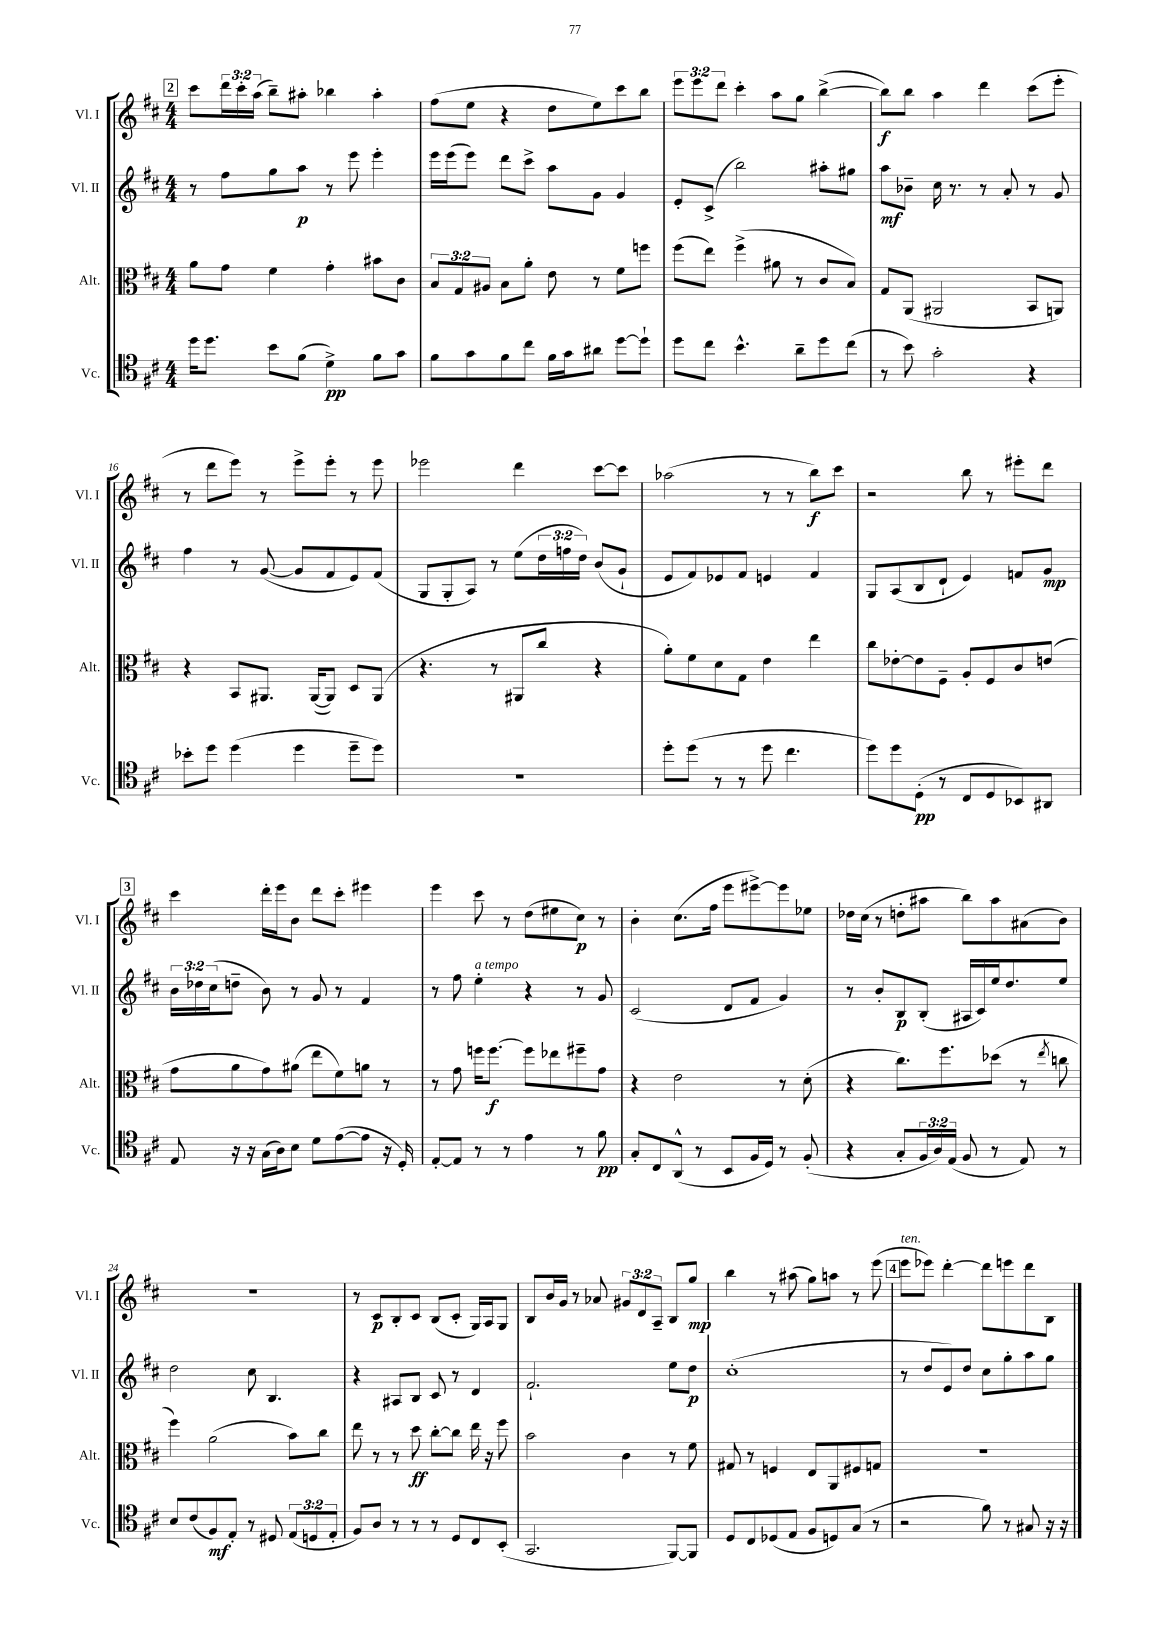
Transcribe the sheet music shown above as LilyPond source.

<<
\new StaffGroup <<
\new Staff = "s0" \with { instrumentName = "Vl. I" shortInstrumentName = "Vl. I" } {
    \clef treble \key d \major \numericTimeSignature \time 4/4 \override Staff.TupletNumber.text = #tuplet-number::calc-fraction-text
    \mark \markup { \box "2" } cis'''8 \tuplet 3/2 { d'''16 cis'''16-. a''16( } b''8--) ais''8-. bes''4 ais''4-. |
    fis''8( e''8 r4 d''8 e''8) cis'''8 b''8 |
    \tuplet 3/2 { e'''8 e'''8 d'''8 } cis'''4-. a''8 g''8 b''4~->( |
    b''8\f) b''8 a''4 d'''4 cis'''8( e'''8-. |
    r8 d'''8 e'''8) r8 e'''8-> e'''8-. r8 e'''8 |
    ees'''2 d'''4 cis'''8~ cis'''8 |
    aes''2( r8 r8 b''8\f) cis'''8 |
    r2 b''8 r8 eis'''8-. d'''8 |
    \mark \markup { \box "3" } cis'''4 d'''16-. e'''16 b'8 d'''8 cis'''8-. eis'''4 |
    e'''4 cis'''8 r8 d''8( eis''8 cis''8\p) r8 |
    b'4-. cis''8.( fis''16 e'''8 eis'''8~->) eis'''8 ees''8 |
    des''16 cis''16( r8 d''8-. ais''8 b''8) ais''8 ais'8( b'8) |
    R1 |
    r8 cis'8\p b8-. cis'8 b8( cis'8-. g16) a16 g8 |
    b8 b'16 g'16 r8 aes'8 \tuplet 3/2 { gis'8 d'8 a8-- } b8 g''8\mp |
    b''4 r8 ais''8( g''8) a''8 r8 e'''8( |
    \mark \markup { \box "4" } e'''8^\markup { \italic "ten." } ees'''8) d'''4~-. d'''8 e'''8 d'''8 b8 \bar "|." |
}
\new Staff = "s1" \with { instrumentName = "Vl. II" shortInstrumentName = "Vl. II" } {
    \clef treble \key d \major \numericTimeSignature \time 4/4 \override Staff.TupletNumber.text = #tuplet-number::calc-fraction-text
    \mark \markup { \box "2" } r8 fis''8 g''8 a''8\p r8 e'''8 e'''4-. |
    e'''16 e'''16( e'''8) d'''8 cis'''8-> a''8 g'8 g'4 |
    e'8-. cis'8->( b''2) ais''8-. gis''8 |
    a''8\mf bes'8-- cis''16 r8. r8 a'8-. r8 g'8 |
    fis''4 r8 g'8~( g'8 fis'8 e'8) fis'8( |
    g8 g8-. a8) r8 e''8( \tuplet 3/2 { d''16 f''16 d''16) } b'8( g'8-! |
    e'8 fis'8) ees'8 fis'8 e'4 fis'4 |
    g8 a8( b8 d'8-! e'4) f'8 g'8\mp |
    \mark \markup { \box "3" } \tuplet 3/2 { b'16 des''16 cis''16( } d''8-- b'8) r8 g'8 r8 fis'4 |
    r8 fis''8 e''4-.^\markup { \italic "a tempo" } r4 r8 g'8 |
    cis'2( d'8 fis'8 g'4) |
    r8 b'8-. b8\p b8-.( ais16 cis'16) e''16 d''8. e''8 |
    d''2 cis''8 b4. |
    r4 ais8 b8 cis'8 r8 d'4 |
    fis'2.-! e''8 d''8\p |
    cis''1-.( |
    \mark \markup { \box "4" } r8 d''8 e'8) d''8 cis''8 g''8-. a''8 g''8 \bar "|." |
}
\new Staff = "s2" \with { instrumentName = "Alt." shortInstrumentName = "Alt." } {
    \clef alto \key d \major \numericTimeSignature \time 4/4 \override Staff.TupletNumber.text = #tuplet-number::calc-fraction-text
    \mark \markup { \box "2" } a'8 g'8 fis'4 g'4-. bis'8 cis'8 |
    \tuplet 3/2 { b8 g8 ais8 } b8 a'8-. e'8 r8 fis'8 f''8 |
    fis''8( e''8) fis''4->( ais'8 r8 cis'8 b8) |
    g8 a,8( ais,2 b,8 a,8) |
    r4 b,8 ais,8. ais,16~( ais,8) d8 ais,8( |
    r4. r8 ais,8 cis''8 r4 |
    a'8-.) fis'8 d'8 g8 e'4 e''4 |
    cis''8 ees'8~-. ees'8 fis8-- a8-. fis8 cis'8 e'8( |
    \mark \markup { \box "3" } g'8 a'8 g'8) ais'8( e''8 fis'8) a'8 r8 |
    r8 g'8 f''16 f''8.~\f f''8 ees''8 fis''8-- g'8 |
    r4 e'2 r8 d'8-.( |
    r4 cis''8.) fis''8. des''8( r8 \acciaccatura { e''8 } c''8 |
    fis''4) a'2( b'8) cis''8 |
    e''8 r8 r8 d''8\ff cis''8~-. cis''8 e''16 r16 fis''8 |
    b'2 cis'4 r8 fis'8 |
    gis8 r8 f4 e8 a,8 fis8 g8 |
    \mark \markup { \box "4" } R1 \bar "|." |
}
\new Staff = "s3" \with { instrumentName = "Vc." shortInstrumentName = "Vc." } {
    \clef tenor \key d \major \numericTimeSignature \time 4/4 \override Staff.TupletNumber.text = #tuplet-number::calc-fraction-text
    \mark \markup { \box "2" } d''16 d''8. b'8 fis'8( d'4->\pp) fis'8 g'8 |
    fis'8 g'8 fis'8 cis''8 fis'16 g'16 ais'8 d''8~ d''8-! |
    d''8 cis''8 b'4.-^ a'8-- d''8 cis''8( |
    r8 b'8) g'2-. r4 |
    bes'8-. d''8 d''4( d''4 d''8-- d''8) |
    r1 |
    d''8-. d''8( r8 r8 d''8 cis''4. |
    d''8) d''8 d8-.\pp( r8 cis8 d8 bes,8) ais,8 |
    \mark \markup { \box "3" } e8 r16 r16 g16( a16) b8 d'8 e'8~( e'8 r16 d16-.) |
    e8~-. e8 r8 r8 e'4 r8 fis'8\pp |
    g8-. cis8 a,8-^( r8 b,8 fis16 d16) r8 fis8-.( |
    r4 g8-. \tuplet 3/2 { fis16 a16) e16( } fis8 r8 e8) r8 |
    b8 cis'8( fis8\mf) e8-. r8 dis8 \tuplet 3/2 { e8( d8 e8-. } |
    fis8) a8 r8 r8 r8 d8 cis8 b,8-.( |
    g,2. fis,8~) fis,8 |
    d8 cis8 des8( e8 fis8 d8) g8( r8 |
    \mark \markup { \box "4" } r2 fis'8) r8 gis8 r16 r16 \bar "|." |
}
>>
>>
\layout { \context { \Score currentBarNumber = #12 } }
